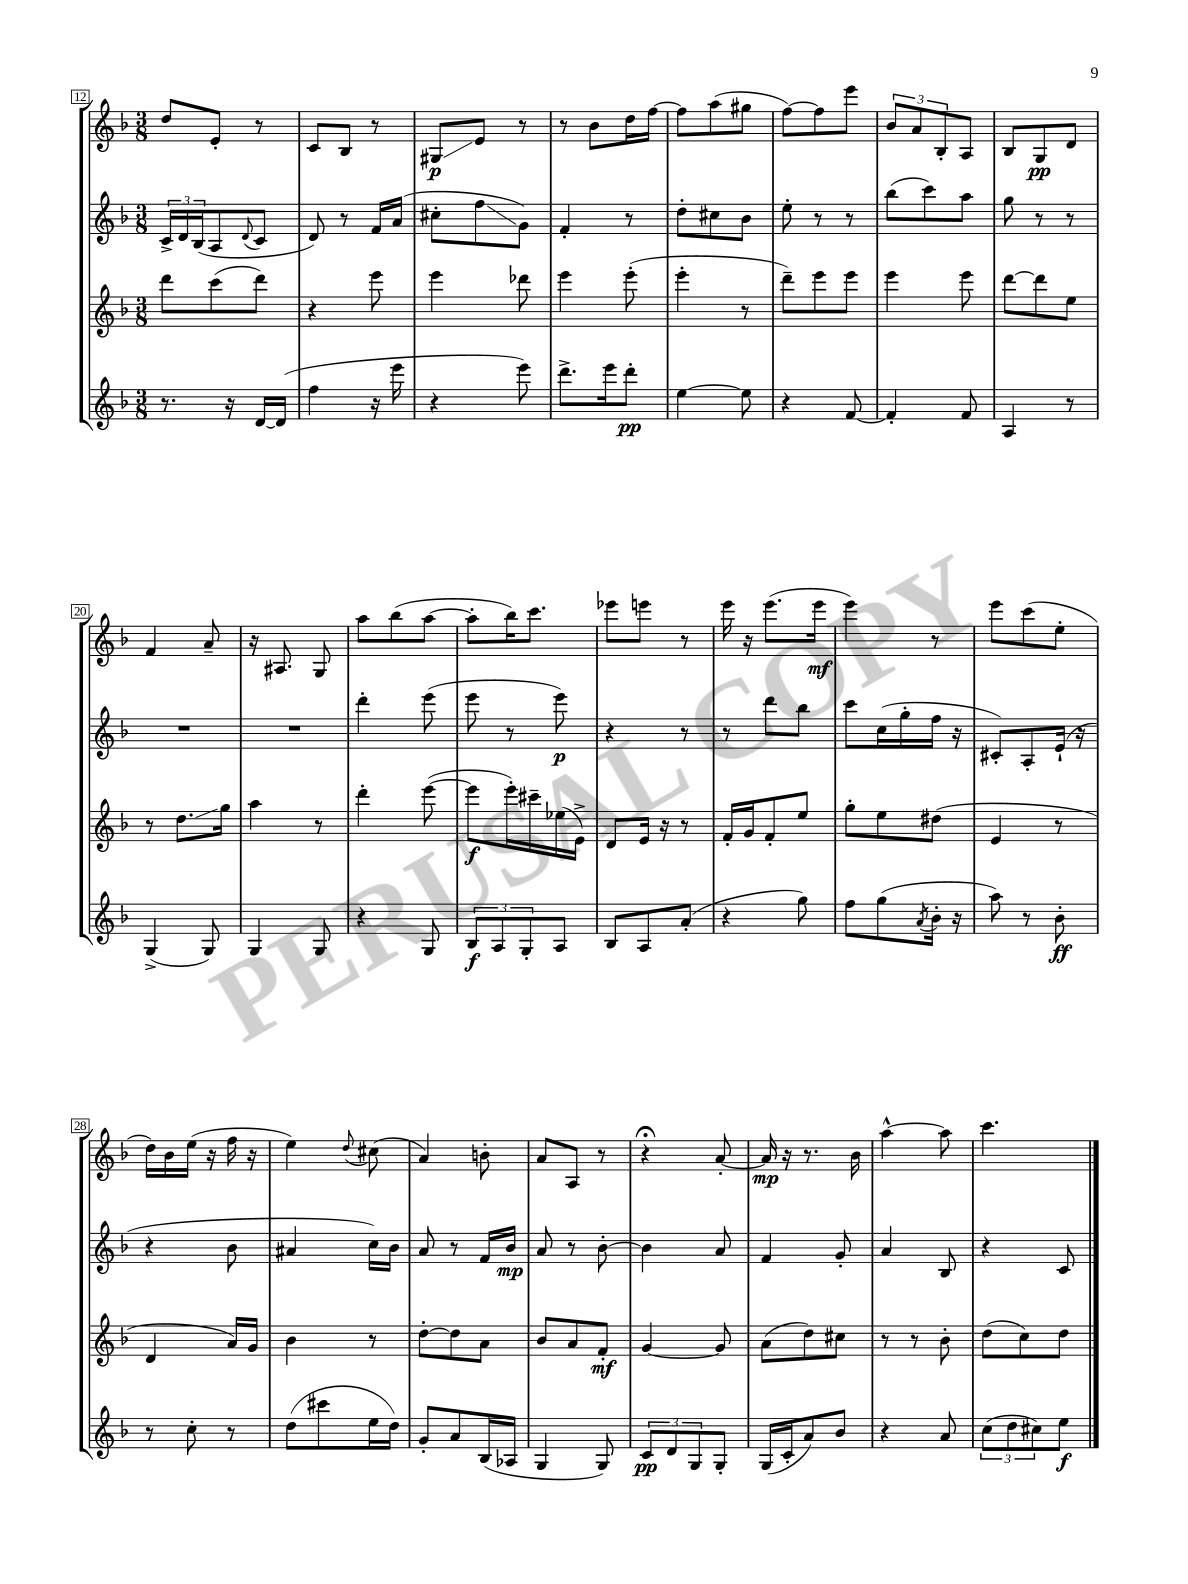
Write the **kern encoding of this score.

**kern	**kern	**kern	**kern
*staff4	*staff3	*staff2	*staff1
*clefG2	*clefG2	*clefG2	*clefG2
*k[b-]	*k[b-]	*k[b-]	*k[b-]
*M3/8	*M3/8	*M3/8	*M3/8
8.r	8ddd	24c^	8dd
.	.	24d	.
.	.	(24B-	.
.	(8ccc	8A	8e'
16r	.	.	.
.	.	8qqd	.
[16d	8ddd)	8c	8r
(16d]	.	.	.
=	=	=	=
4ff	4r	8d)	8c
.	.	8r	8B-
16r	8eee	16f	8r
16eee	.	(16a	.
=	=	=	=
4r	4eee	8cc#'	8G#
.	.	8ff	8e
8eee)	8ddd-	8g)	8r
=	=	=	=
8.ddd^	4eee	4f'	8r
.	.	.	8b-
16eee	.	.	.
8ddd'	(8eee'	8r	16dd
.	.	.	[16ff
=	=	=	=
[4ee	4eee'	8dd'	8ff]
.	.	8cc#	(8aa
8ee]	8r	8b-	8gg#
=	=	=	=
4r	8ddd~)	8ee'	[8ff)
.	8eee	8r	8ff]
[8f	8eee	8r	8eee
=	=	=	=
4f']	4eee	(8bb-	12b-
.	.	.	12a
.	.	8ccc)	.
.	.	.	12B-'
8f	8eee	8aa	8A
=	=	=	=
4A	[8ddd	8gg	8B-
.	8ddd]	8r	8G
8r	8ee	8r	8d
=	=	=	=
(4G^	8r	4.r	4f
.	8.dd	.	.
8G)	.	.	8a~
.	16gg	.	.
=	=	=	=
4G	4aa	4.r	16r
.	.	.	8.A#
8G	8r	.	8G
=	=	=	=
4r	4ddd'	4ddd'	8aa
.	.	.	(8bb-
8G	([8eee	(8eee	[8aa
=	=	=	=
12B-	8eee]	8eee	8aa']
12A	.	.	.
.	16eee')	8r	16bb-)
12G'	.	.	.
.	16ccc#~	.	8.ccc
8A	(16ee-	8eee)	.
.	16e^)	.	.
=	=	=	=
8B-	8d	4r	8eee-
8A	16e	.	8eee
.	16r	.	.
(8a'	8r	8r	8r
=	=	=	=
4r	16f'	8r	16eee
.	16g	.	16r
.	8f'	8ddd	(8.eee
8gg)	8ee	8bb-	.
.	.	.	16eee
=	=	=	=
8ff	8gg'	8ccc	4eee)
(8gg	8ee	(16cc	.
.	.	16gg'	.
8qa	.	.	.
16b-'	(8dd#	16ff	8r
16r	.	16r	.
=	=	=	=
8aa)	4e	8c#')	8eee
8r	.	8A'	(8ccc
8b-'	8r	(16e`	8ee'
.	.	16r	.
=	=	=	=
8r	4d	4r	16dd)
.	.	.	16b-
8cc'	.	.	(16ee
.	.	.	16r
8r	16a)	8b-	16ff
.	16g	.	16r
=	=	=	=
(8dd	4b-	4a#	4ee)
8ccc#	.	.	.
.	.	.	8qqdd
16ee	8r	16cc)	(8cc#
16dd)	.	16b-	.
=	=	=	=
8g'	[8dd'	8a	4a)
8a	8dd]	8r	.
(16B-	8a	16f	8b'
16A-	.	16b-	.
=	=	=	=
4G	8b-	8a	8a
.	8a	8r	8A
8G)	8f'	[8b-'	8r
=	=	=	=
12c	[4g	4b-]	4r;
12d	.	.	.
12G	.	.	.
8G'	8g]	8a	[8a'
=	=	=	=
(16G	(8a	4f	16a]
16c'	.	.	16r
8a)	8dd)	.	8.r
8b-	8cc#	8g'	.
.	.	.	16b-
=	=	=	=
4r	8r	4a	[4aa^^
.	8r	.	.
8a	8b-'	8B-	8aa]
=	=	=	=
(12cc	(8dd	4r	4.ccc
12dd	.	.	.
.	8cc)	.	.
12cc#)	.	.	.
8ee	8dd	8c	.
==	==	==	==
*-	*-	*-	*-
